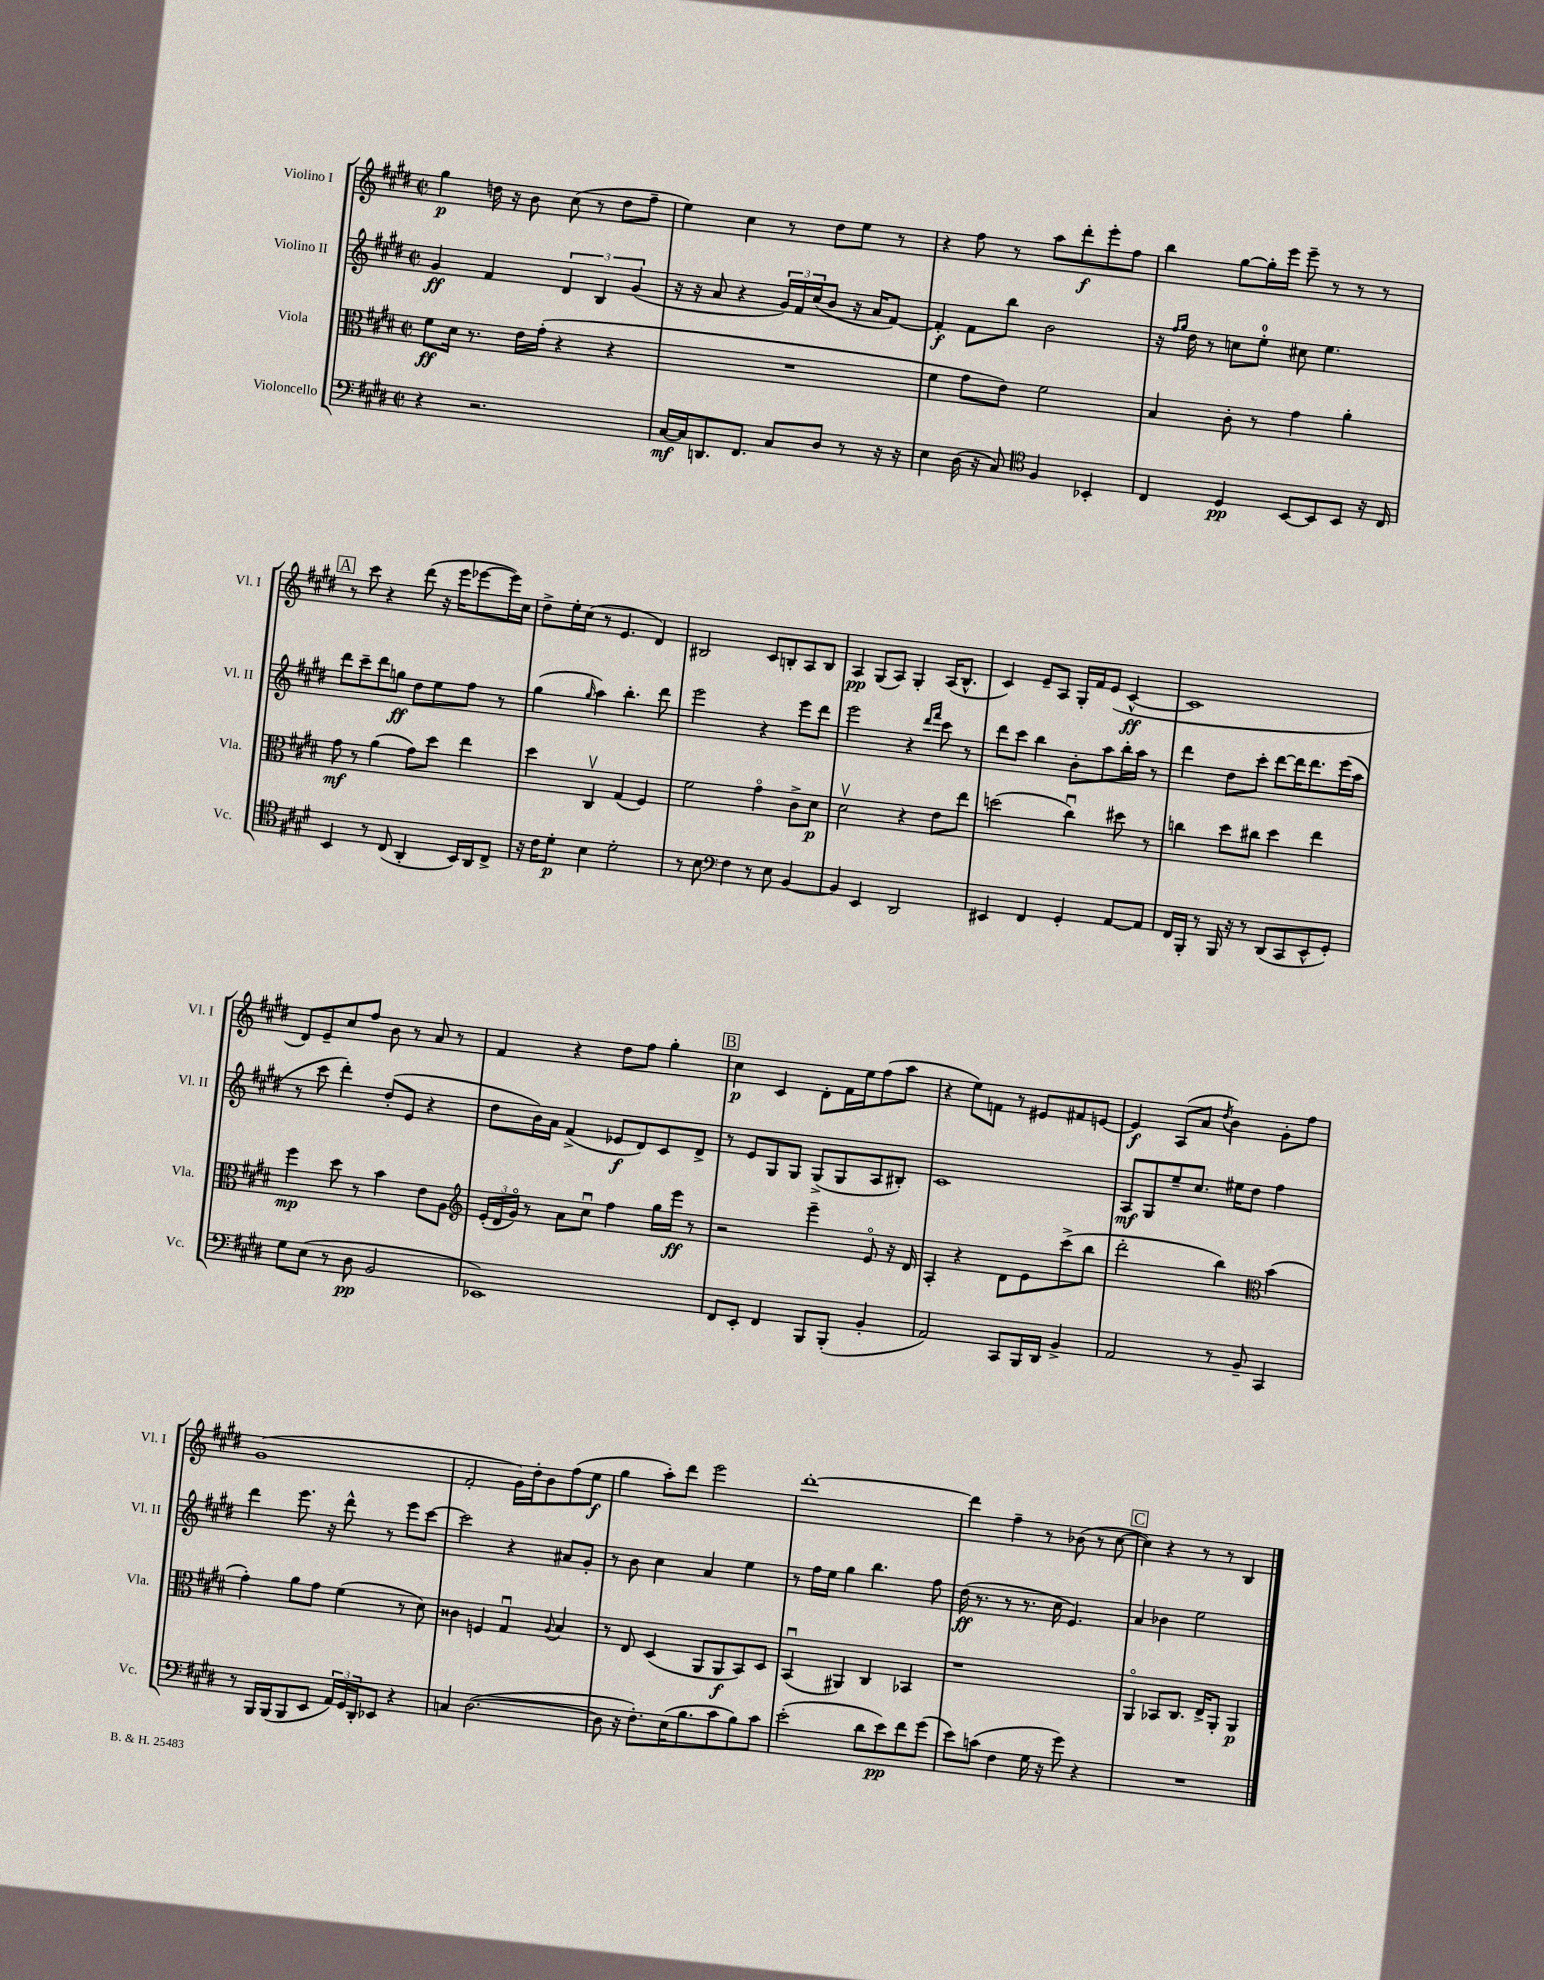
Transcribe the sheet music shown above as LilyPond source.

<<
\new StaffGroup <<
\new Staff = "s0" \with { instrumentName = "Violino I" shortInstrumentName = "Vl. I" } {
    \clef treble \key e \major \defaultTimeSignature \time 2/2
    gis''4\p d''16 r16 b'8 cis''8( r8 d''8 fis''8-- |
    e''4) cis''4 r8 dis''8 e''8 r8 |
    r4 fis''8 r8 a''8 dis'''8-.\f e'''8-. fis''8 |
    b''4 gis''8~ gis''16-. e'''16 e'''8-- r8 r8 r8 |
    \mark \markup { \box "A" } r8 cis'''8 r4 dis'''8( r16 e'''16 ees'''8~ ees'''16) cis''16 |
    dis''8-> e''16-. cis''16( r8 e'4. dis'4) |
    bis2 cis'8 b8-. a8 b8 |
    a4\pp gis8( a8) gis4-. a16( b8.-^ |
    cis'4) e'8-- a8 gis16-. fis'16 e'8( cis'4~-^\ff |
    cis'1 |
    dis'8) e'8-- cis''8 fis''8 b'8 r8 a'8 r8 |
    fis'4 r4 dis''8 fis''8 gis''4-. |
    \mark \markup { \box "B" } cis''4\p cis'4 dis'8-. fis'16 e''16 fis''8( a''8 |
    r4 e''8) f'8 r8 eis'8 fis'8 e'8~ |
    e'4\f a8( a'8 \acciaccatura { dis''8 } b'4) gis'8-. fis''8 |
    gis'1( |
    fis'2-. gis'16) dis''16-. b'8 fis''8( e''8\f |
    gis''4 a''8-.) dis'''8 e'''2 |
    dis'''1~-. |
    dis'''4 fis''4-- r8 bes'8( r8 cis''8~ |
    \mark \markup { \box "C" } cis''4) r4 r8 r8 b4 \bar "|." |
}
\new Staff = "s1" \with { instrumentName = "Violino II" shortInstrumentName = "Vl. II" } {
    \clef treble \key e \major \defaultTimeSignature \time 2/2
    gis'4\ff fis'4 \tuplet 3/2 { dis'4 b4 gis'4( } |
    r16 r16 a'8 r4 \tuplet 3/2 { gis'16) fis'16 cis''16( } b'8 r16 a'16 fis'8~) |
    fis'4-.\f fis'8 b''8 b'2 |
    r16 \grace { fis''16 gis''16 } dis''16 r8 c''8 e''8-0-. cis''8 e''4. |
    \mark \markup { \box "A" } dis'''8 cis'''8-- dis'''8 g''8\ff dis''8 e''8 fis''8 r8 |
    gis''4( \grace { gis''16 } a''4) b''4.-. dis'''8 |
    e'''2 r4 e'''8 dis'''8 |
    e'''2 r4 \grace { dis'''16 fis'''16 } cis'''8 r8 |
    dis'''8 cis'''8 b''4 b'8-. a''8 b''16-. a''16 r8 |
    dis'''4 dis''8 cis'''8-. dis'''8~ dis'''16 dis'''8. e'''16( a''16 |
    r8 cis'''8 dis'''4-.) dis''8-.( e'8 r4 |
    dis''8 b'16) a'16 fis'4->( ees'8\f dis'8) cis'8 dis'8-> |
    \mark \markup { \box "B" } r8 e'8 gis8 gis8 gis8->( gis8 a8 bis8-.) |
    cis'1 |
    a8\mf gis8 e''8-- cis''8. eis''16 dis''8 fis''4 |
    dis'''4 e'''8. r16 dis'''8-^ r8 e'''8 cis'''8~ |
    cis'''2 r4 ais'8 gis'8-. |
    r8 b'8 cis''4 a'4 e''4 |
    r8 fis''16 e''16 gis''4 b''4. fis''8 |
    dis''16\ff( r8. r8 r8. cis''16 e'4.) |
    \mark \markup { \box "C" } a'4 bes'4 e''2 \bar "|." |
}
\new Staff = "s2" \with { instrumentName = "Viola" shortInstrumentName = "Vla." } {
    \clef alto \key e \major \defaultTimeSignature \time 2/2
    fis'8\ff dis'16 r8. e'16 gis'16-.( r4 r4 |
    R1 |
    fis'4 gis'8 e'8) fis'2 |
    b4 cis'8-. r8 gis'4 a'4-. |
    \mark \markup { \box "A" } gis'8\mf r8 a'4( gis'8) dis''8 e''4 |
    dis''4 cis4\upbow gis4( fis4) |
    fis'2 gis'4\flageolet cis'8-> dis'8\p |
    dis'2\upbow r4 e'8 e''8 |
    d''2( cis''4\downbow) dis''8 r8 |
    c''4 dis''8 cis''8 dis''4 e''4 |
    fis''4\mp dis''8 r8 b'4 e'8 a8 |
    \clef treble \tuplet 3/2 { e'16-.( dis'16 gis'16\flageolet) } r8 a'8 cis''8\downbow fis''4 gis''16 e'''16\ff r8 |
    \mark \markup { \box "B" } r2 e'''4-- e'8\flageolet r16 dis'16 |
    a4-. r4 dis'8 e'8 cis'''8->( b''8 |
    dis'''2-. b''4) \clef alto b'4( |
    gis'4-.) a'8 gis'8 fis'4( r8 dis'8) |
    cisis'4 f4 gis4\downbow \appoggiatura { a8 } b4 |
    r8 e8 dis4( a,8 a,8\f b,8) dis8 |
    b,4\downbow( ais,4) cis4 bes,4 |
    r1 |
    \mark \markup { \box "C" } a,4\flageolet bes,8 cis8. e16-> a,8-. a,4\p \bar "|." |
}
\new Staff = "s3" \with { instrumentName = "Violoncello" shortInstrumentName = "Vc." } {
    \clef bass \key e \major \defaultTimeSignature \time 2/2
    r4 r2. |
    cis16~\mf cis16 d,8. fis,8. cis8 dis8 r8 r16 r16 |
    e4 dis16( r16 cis8) \clef tenor fis4 bes,4-. |
    cis4 dis4\pp b,8~ b,8 b,8 r16 cis16 |
    \mark \markup { \box "A" } b,4 r8 cis8( a,4-. b,16) a,16 cis8-> |
    r16 cis'16 dis'8-.\p b4 dis'2-. |
    r8 b8 \clef bass fis4 r8 e8 b,4~ |
    b,4 e,4 dis,2 |
    eis,4 fis,4 gis,4-. a,8~ a,8 |
    fis,16 b,,16-. r8 b,,16 r16 r8 dis,8( cis,8 e,8-^ gis,8-.) |
    gis8 e8( r8 dis8\pp b,2 |
    ees,1) |
    \mark \markup { \box "B" } fis,8 e,8-. fis,4 b,,8 b,,8-.( b,4-. |
    a,2) cis,8 b,,16 dis,16 b,4-> |
    a,2 r8 b,8-- cis,4 |
    r8 b,,16 b,,16( b,,8 e,8 \tuplet 3/2 { a,16) gis,16 dis,16-. } ees,8 r4 |
    c4 dis2.~( |
    dis8 r16 fis8.-.) e16( b8. cis'8 b8) cis'8 |
    e'2-.( dis'8 e'8\pp) fis'8 gis'8( |
    e'8) c'8( fis4 gis16 r16 gis'8) r4 |
    \mark \markup { \box "C" } R1 \bar "|." |
}
>>
>>
\layout { \context { \Score \remove "Bar_number_engraver" } }
